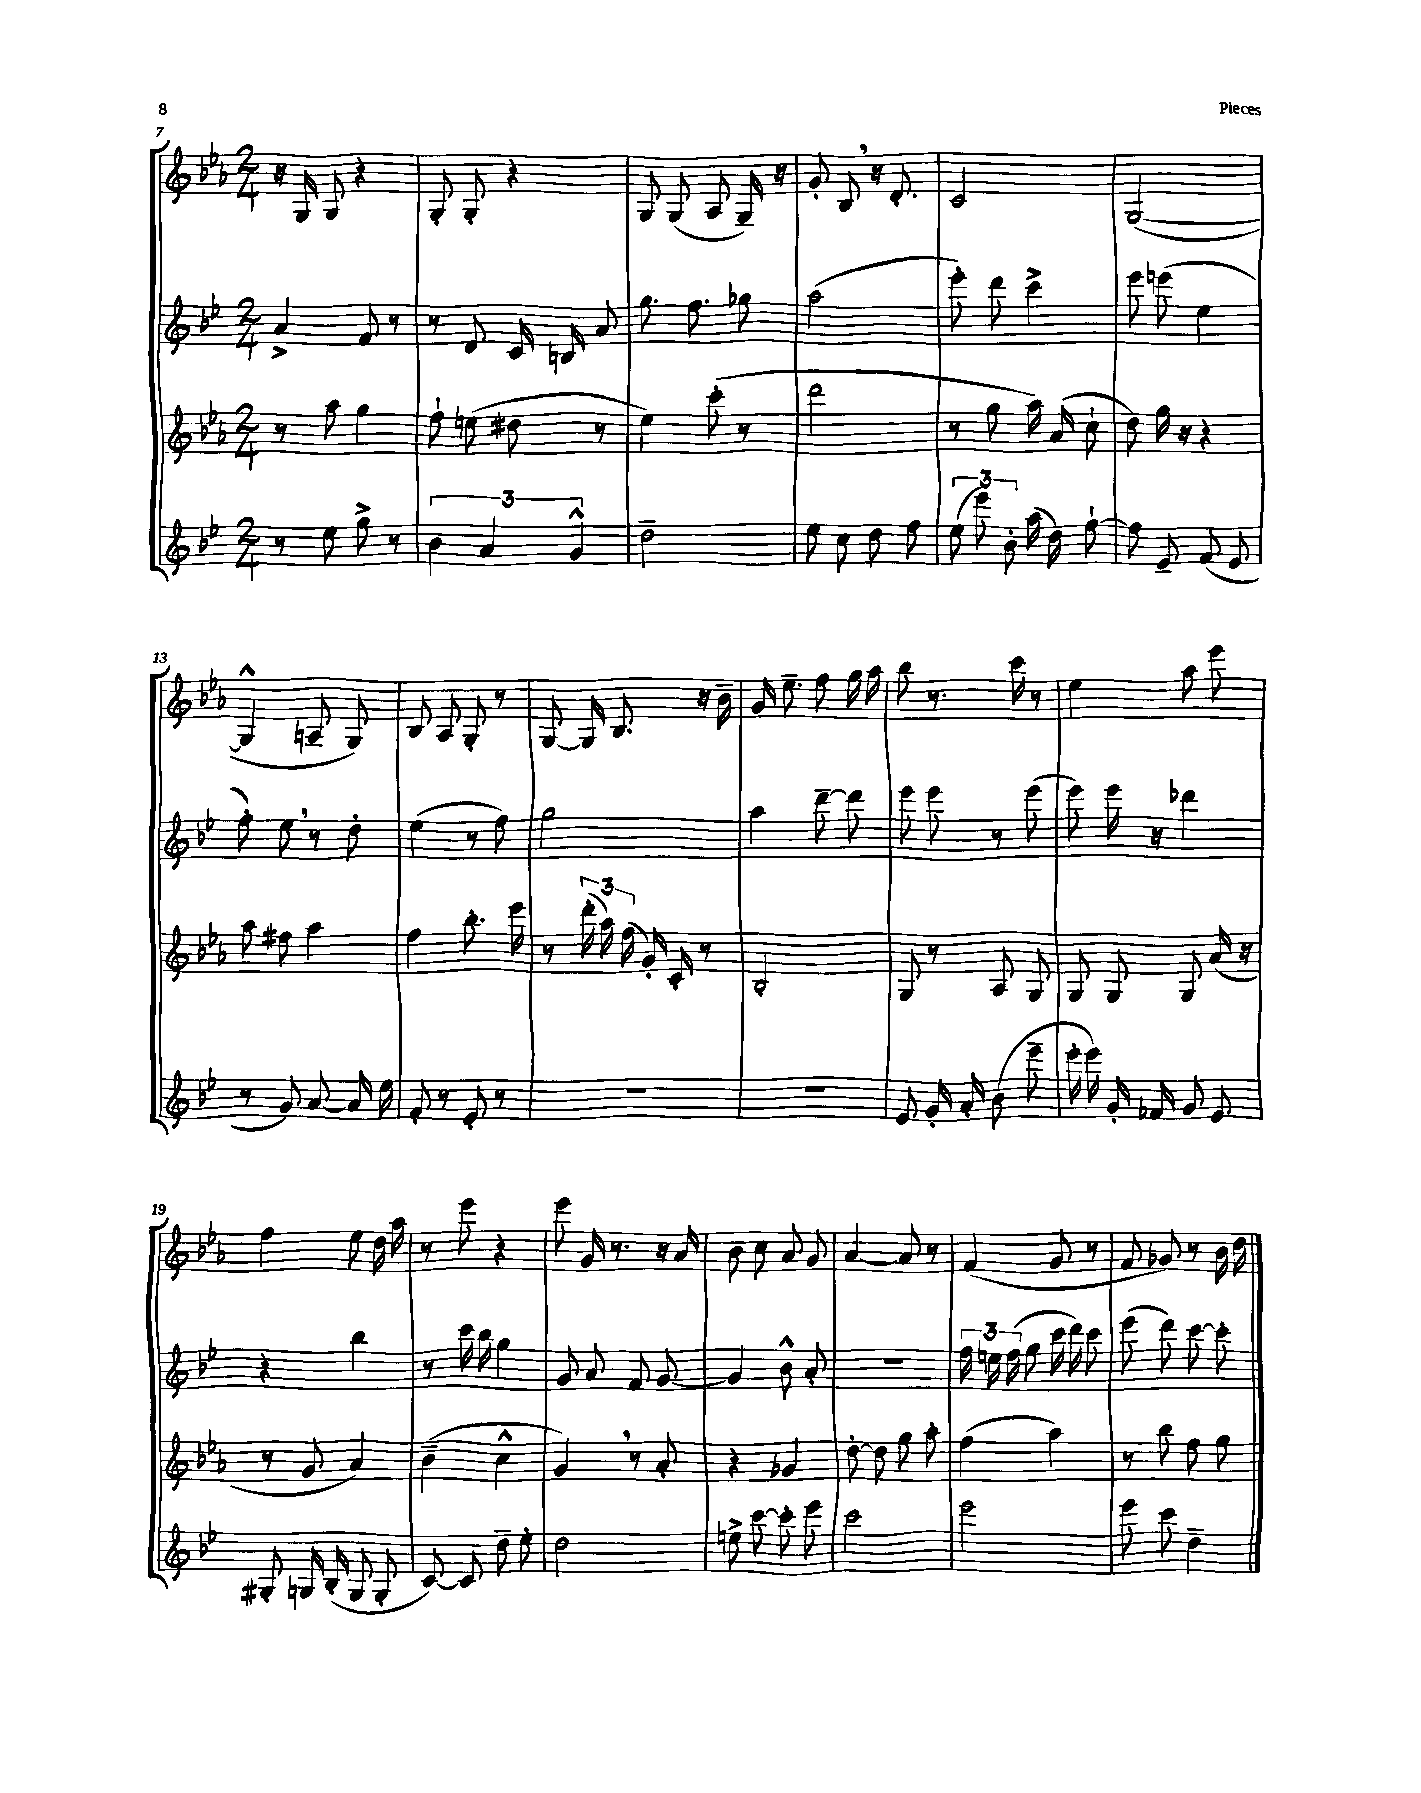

**kern	**kern	**kern	**kern
*part4	*part3	*part2	*part1
*staff4	*staff3	*staff2	*staff1
*clefG2	*clefG2	*clefG2	*clefG2
*k[b-e-]	*k[b-e-a-]	*k[b-e-]	*k[b-e-a-]
*M2/4	*M2/4	*M2/4	*M2/4
=7	=7	=7	=7
8r	8r	4a^/	16r
.	.	.	16G/
8ee-\	8aa-\	.	8G/
8gg^\	4gg\	8f/	4r
8r	.	8r	.
=8	=8	=8	=8
6b-\	8ff`\	8r	8G'/
.	(8een\	8d/	8G'/
6a/	.	.	.
.	8dd#X\	16c/	4r
.	.	16Bn/	.
6g^^/	.	.	.
.	8r	8a/	.
=9	=9	=9	=9
2dd~\	4ee-\)	8.gg\	8G/
.	.	.	(8G/
.	.	8.ff\	.
.	(8ccc'\	.	8A-/
.	8r	8gg-X\	16G~/)
.	.	.	16r
=10	=10	=10	=10
8ee-\	2ddd\	(2aa\	8g'/
8cc\	.	.	8B-,/
8dd\	.	.	16r
.	.	.	8.d'/
8ff\	.	.	.
=11	=11	=11	=11
(12ee-\	8r	8eee-'\)	2c/
12eee-\)	.	.	.
.	8gg\	8ddd\	.
12b-'\	.	.	.
(16aa\	16aa-\)	4ccc^\	.
16dd\)	(16a-/	.	.
[8ff`\	8cc`\	.	.
=12	=12	=12	=12
8ff\]	8dd\)	8eee-\	([2G/
8e-~/	16gg\	(8eeen\	.
.	16r	.	.
(8f/	4r	4ee-\	.
8e-/	.	.	.
!!LO:LB:g=z
=13	=13	=13	=13
8r	8aa-\	8ff'\)	4G^^/]
8g/)	8ff#X\	8ee-,\	.
[8a/	4aa-\	8r	8An~/
16a/]	.	8dd'\	8G/)
16ee-\	.	.	.
=14	=14	=14	=14
8f'/	4ff\	(4ee-\	8B-/
8r	.	.	8A-/
8e-'/	8.bb-'\	8r	8G'/
8r	.	8ff\)	8r
.	16eee-\	.	.
=15	=15	=15	=15
2r	8r	2gg\	[8G/
.	(24ddd'\	.	16G/]
.	24aa-\)	.	.
.	.	.	8.B-/
.	(24ff\	.	.
.	16g'/)	.	.
.	16c'/	.	.
.	8r	.	16r
.	.	.	16b-~\
=16	=16	=16	=16
2r	2B-'/	4aa\	16g/
.	.	.	8.ee-~\
.	.	[8ddd~\	8ff\
.	.	8ddd\]	16gg\
.	.	.	16aa-\
=17	=17	=17	=17
8e-/	8G/	8eee-\	8bb-\
16g'/	8r	8eee-\	8.r
16a'/	.	.	.
(8b-\	8A-/	8r	.
.	.	.	16ccc\
8eee-~\	8G/	(8eee-\	8r
=18	=18	=18	=18
16eee-'\	8G/	8eee-\)	4ee-\
16eee-\)	.	.	.
16g'/	8G/	16eee-\	.
16f-X/	.	16r	.
8g/	8G/	4ddd-X\	8aa-\
8e-/	(16a-/	.	8eee-\
.	16r	.	.
!!LO:LB:g=z
=19	=19	=19	=19
8G#X'/	8r	4r	4ff\
16Gn/	8g/	.	.
(16B-'/	.	.	.
8G/	4a-/)	4bb-\	8ee-\
8G'/	.	.	16dd\
.	.	.	16aa-\
=20	=20	=20	=20
[8c/)	(4b-~\	8r	8r
8c/]	.	16ccc\	8eee-\
.	.	16bb-\	.
8dd~\	4cc^^\	4gg\	4r
8ee-'\	.	.	.
=21	=21	=21	=21
2dd\	4g,/)	8g/	8eee-\
.	.	8a/	16g/
.	.	.	8.r
.	8r	8f/	.
.	8a-'/	[8g/	16r
.	.	.	16a-/
=22	=22	=22	=22
8een^\	4r	4g/]	8b-\
[8ccc\	.	.	8cc\
8ccc'\]	4g-X/	8b-^^\	8a-/
8eee-\	.	8a'/	8g/
=23	=23	=23	=23
2ccc\	[8dd'\	2r	[4a-/
.	8dd\]	.	.
.	8gg\	.	8a-/]
.	8aa-'\	.	8r
=24	=24	=24	=24
2eee-\	(4ff\	24ff\	(4f/
.	.	24een\	.
.	.	(24ff\	.
.	.	8gg\	.
.	4aa-\)	16ccc\	8g/
.	.	16ddd\)	.
.	.	8ccc\	8r
=25	=25	=25	=25
8eee-\	8r	(8eee-\	8f/
8ccc\	8bb-\	8ddd\)	8g-X/)
4dd~\	8ff\	[8ccc\	8r
.	8gg\	8ccc'\]	16b-\
.	.	.	16dd\
==	==	==	==
*-	*-	*-	*-
